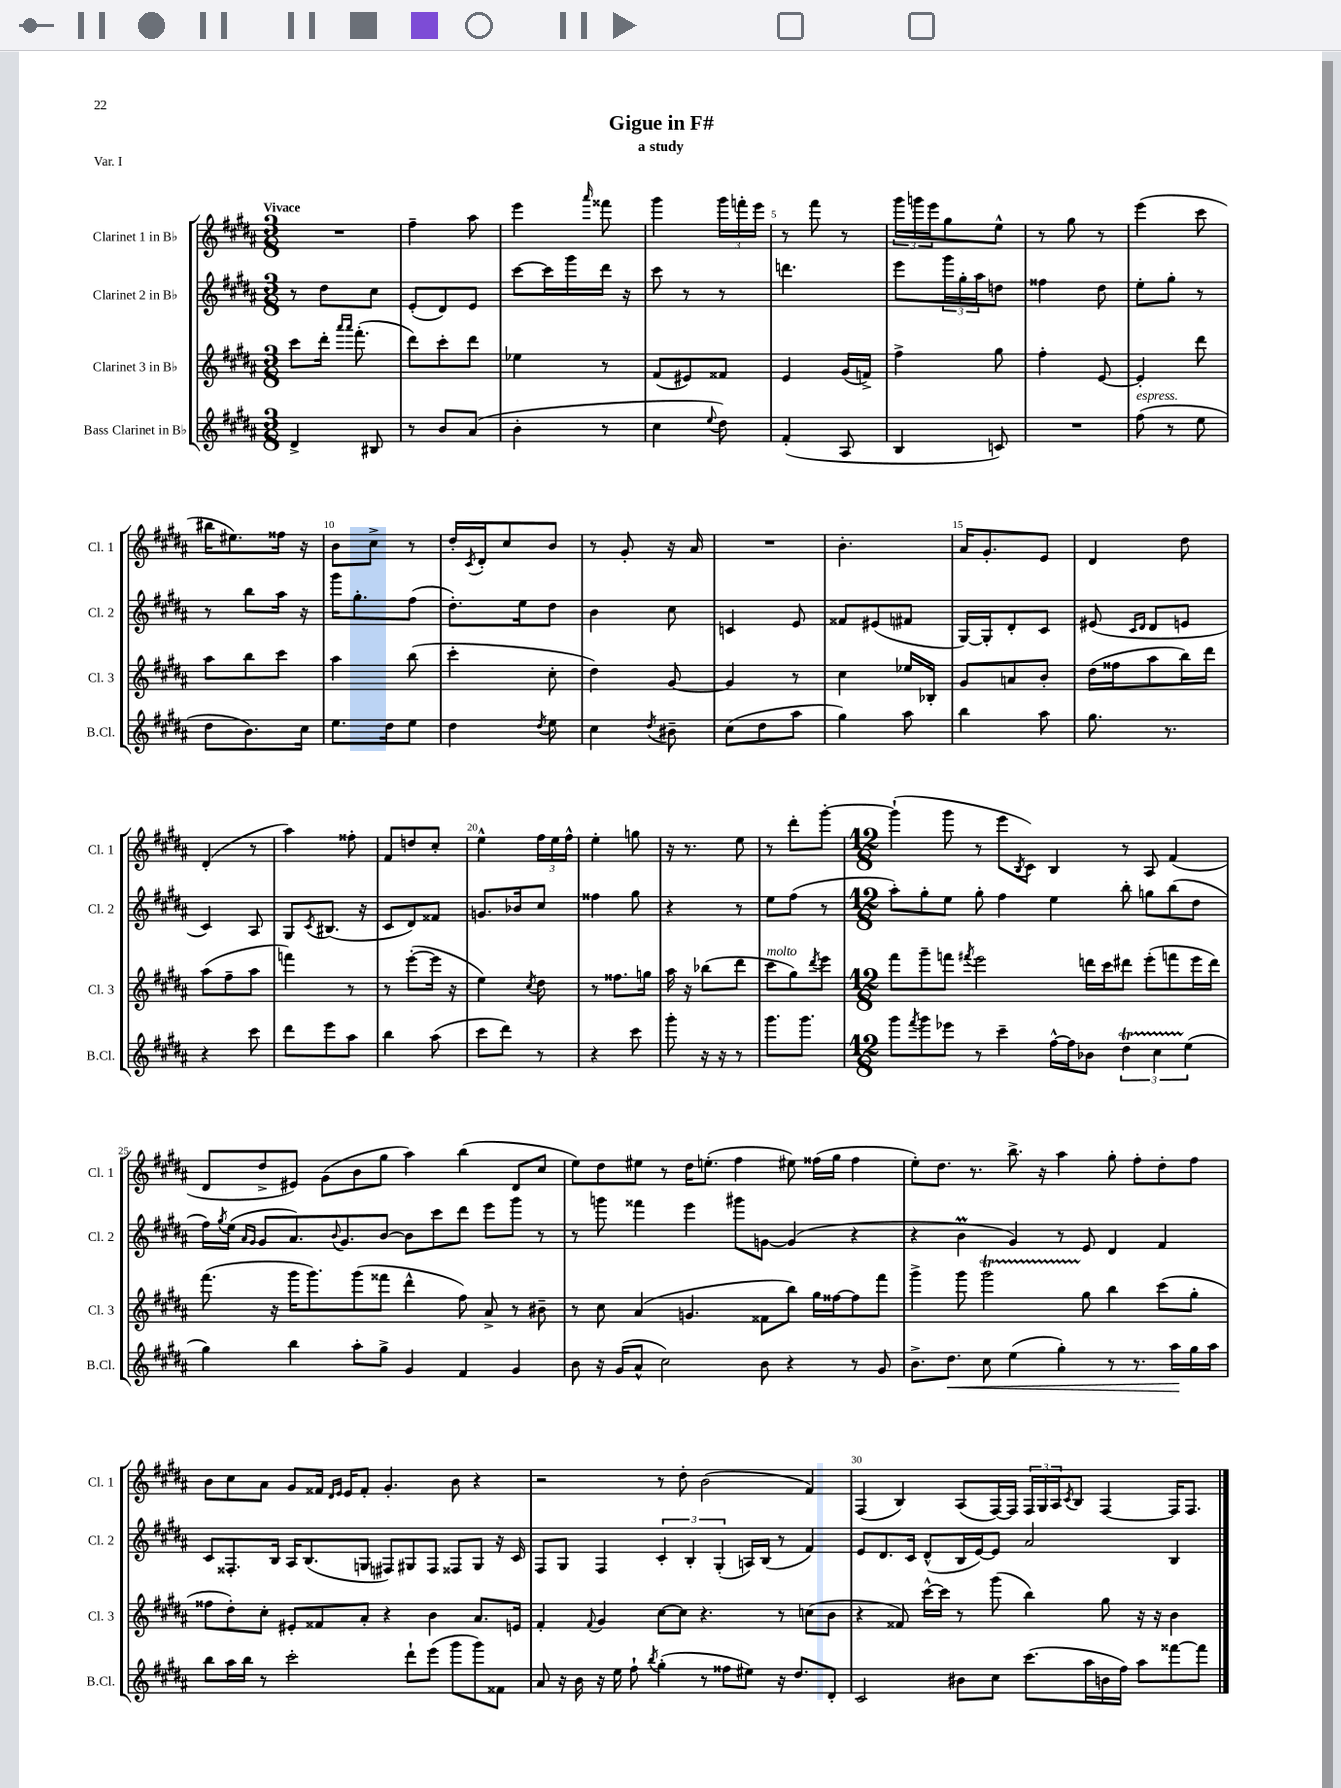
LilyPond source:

\header { title = "Gigue in F#" subtitle = "a study" piece = "Var. I" }
<<
\new StaffGroup <<
\new Staff = "s0" \with { instrumentName = "Clarinet 1 in Bb" shortInstrumentName = "Cl. 1" } {
    \clef treble \key b \major \numericTimeSignature \time 3/8 \tempo "Vivace"
    R4. |
    fis''4-- ais''8 |
    e'''4 \grace { ais'''16 } fisis'''8 |
    gis'''4 \tuplet 3/2 { gis'''16 f'''16-. e'''16 } |
    r8 fis'''8 r8 |
    \tuplet 3/2 { gis'''16 g'''16 e'''16 } gis''8 e''8-^ |
    r8 gis''8 r8 |
    e'''4( cis'''8 |
    bis''16 eis''8.) fisis''16 r16 |
    b'8 cis''8-> r8 |
    dis''16-. \acciaccatura { cis'8 } dis'16-. cis''8 b'8 |
    r8 gis'8-. r16 ais'16 |
    R4. |
    b'4.-. |
    ais'16 gis'8.-. e'8 |
    dis'4 dis''8 |
    dis'4-.( r8 |
    ais''4) fisis''8-. |
    fis'8 d''8 cis''8-. |
    e''4-^ \tuplet 3/2 { fis''16 e''16 fis''16-^ } |
    e''4-. g''8 |
    r16 r8. e''8 |
    r8 dis'''8-. gis'''8~-. |
    \numericTimeSignature \time 12/8 gis'''4-!( gis'''8 r8 e'''8 \acciaccatura { b8 } cis'8) b4 r8 ais8 fis'4( |
    dis'8 dis''8-> eis'8) gis'8( b'8 gis''8 ais''4) b''4( dis'8 cis''8 |
    e''8) dis''8 eis''8 r8 dis''16 e''8.-.( fis''4 eis''8) fisis''16( gis''16 fisis''4 |
    e''8-.) dis''8. r8. b''8.-> r16 ais''4 gis''8-. fis''8-. dis''8-. fis''8 |
    b'8 cis''8 ais'8 gis'8 fisis'16 \grace { dis'16 e'16 } e'16 fisis'8-. gis'4.-. b'8 r4 |
    r2 r8 dis''8-. b'2( fis'4) |
    fis4( b4) ais8( fis16~) fis16 \tuplet 3/2 { fis16 gis16 ais16 } \acciaccatura { cis'8 } b8 fis4~ fis16 fis8. \bar "|." |
}
\new Staff = "s1" \with { instrumentName = "Clarinet 2 in Bb" shortInstrumentName = "Cl. 2" } {
    \clef treble \key b \major \numericTimeSignature \time 3/8
    r8 dis''8 cis''8 |
    e'8-.( dis'8) e'8 |
    cis'''8~ cis'''16 gis'''16 dis'''16 r16 |
    cis'''8 r8 r8 |
    d'''4. |
    e'''8 \tuplet 3/2 { gis'''16 gis''16-. ais''16 } d''8 |
    fisis''4 dis''8 |
    e''8-. gis''8-. r8 |
    r8 b''8 ais''16 r16 |
    gis'''16 gis''8.-. fis''8( |
    dis''8.-.) e''16 dis''8 |
    b'4 cis''8 |
    c'4 e'8 |
    fisis'8 eis'8( fis'8 |
    gis16~) gis16-. dis'8-. cis'8 |
    eis'8( \grace { cis'16 dis'16 } dis'8 e'8 |
    cis'4) ais8 |
    gis8 \acciaccatura { cis'8 } bis8.( r16 |
    cis'8 dis'8) fisis'8 |
    g'8. bes'16 cis''8 |
    fisis''4 gis''8 |
    r4 r8 |
    e''8 fis''8( r8 |
    \numericTimeSignature \time 12/8 ais''8-.) gis''8-. e''8 gis''8-. fis''4 e''4 b''8-. g''8 b''8( dis''8 |
    fis''16) \acciaccatura { gis''8 } e''16( \grace { ais'16 gis'16 } gis'8 ais'8.) \appoggiatura { b'8 } gis'8. b'8~ b'8 cis'''8 dis'''8 e'''8 gis'''8 r8 |
    r8 g'''8 fisis'''4 e'''4 gis'''8 g'8~ g'4( r4 |
    r4 b'4\prall gis'4) r8 e'8 dis'4 fis'4 |
    cis'8 fisis8.-. b16 ais16 b8.( g8 fis8) gis8 fis8 fisis8 gis8 r16 cis'16 |
    fis8 gis8 fis4 \tuplet 3/2 { cis'4-. b4-. gis4-.( } a16) b16( r8 fis'4) |
    e'8 dis'8. cis'16 dis'8-^( b16 e'16~) e'8 ais'2 b4 \bar "|." |
}
\new Staff = "s2" \with { instrumentName = "Clarinet 3 in Bb" shortInstrumentName = "Cl. 3" } {
    \clef treble \key b \major \numericTimeSignature \time 3/8
    cis'''8 dis'''16-. \grace { ais'''16 ais'''16 } fis'''8.-.( |
    dis'''8) cis'''8-. dis'''8 |
    ees''4 r8 |
    fis'8( eis'8) fisis'8 |
    e'4 gis'16( f'16->) |
    fis''4-> gis''8 |
    fis''4-. e'8~ |
    e'4-. dis'''8 |
    ais''8 b''8 cis'''8 |
    ais''4 b''8( |
    cis'''4-. cis''8-. |
    dis''4) gis'8~ |
    gis'4 r8 |
    cis''4 ees''16 bes16-. |
    gis'8 a'8 b'8-. |
    dis''16( fisis''16 ais''8 b''16) dis'''16 |
    ais''8( fis''8-- ais''8 |
    f'''4) r8 |
    r8 e'''8~-.( e'''16 r16 |
    e''4) \acciaccatura { cis''8 } dis''8 |
    r8 fisis''8. g''16 |
    ais''16 r16 bes''8( dis'''8 |
    cis'''8^\markup { \italic "molto" } gis''8) \acciaccatura { dis'''8 } e'''8 |
    \numericTimeSignature \time 12/8 fis'''8 gis'''8-- f'''8 \acciaccatura { fis'''8 } e'''2 d'''16 cis'''16 dis'''8 e'''8-.( f'''8 e'''16 dis'''16) |
    fis'''8.( r16 gis'''16 gis'''8.) gis'''8( fisis'''8 dis'''4-^ fis''8) ais'8-> r8 bis'8-- |
    r8 cis''8 ais'4( g'4. fisis'8 b''8) gis''16 fisis''16~ fisis''8 fis'''8 |
    gis'''4-> gis'''8 gis'''2\startTrillSpan gis''8\stopTrillSpan b''4 cis'''8( gis''8-. |
    fisis''8 dis''8-.) cis''8-. eis'8-. fisis'8 ais'8-. r4 b'4 ais'8. e'16 |
    fis'4-. \appoggiatura { fis'8 } gis'4 cis''8~ cis''8 r4. r8 c''8( b'8 |
    r4 fisis'8) cis'''16~-^ cis'''16 r8 gis'''8( b''4) gis''8 r16 r16 b'4 \bar "|." |
}
\new Staff = "s3" \with { instrumentName = "Bass Clarinet in Bb" shortInstrumentName = "B.Cl." } {
    \clef treble \key b \major \numericTimeSignature \time 3/8
    dis'4-> bis8 |
    r8 b'8 ais'8( |
    b'4-. r8 |
    cis''4 \appoggiatura { e''8 } dis''8) |
    fis'4-.( ais8 |
    b4 c'8) |
    R4. |
    fis''8^\markup { \italic "espress." }( r8 e''8 |
    dis''8 b'8.) cis''16 |
    e''8. dis''16 e''8 |
    dis''4 \acciaccatura { dis''8 } e''8 |
    cis''4 \acciaccatura { dis''8 } bis'8-- |
    cis''8( dis''8 ais''8 |
    gis''4) ais''8 |
    b''4 ais''8 |
    gis''8. r8. |
    r4 cis'''8 |
    dis'''8 e'''8 ais''8 |
    b''4 ais''8( |
    cis'''8 dis'''8) r8 |
    r4 cis'''8 |
    gis'''8-. r16 r16 r8 |
    gis'''8. gis'''8. |
    \numericTimeSignature \time 12/8 gis'''8 \acciaccatura { fis'''8 } gis'''8 ees'''8 r8 cis'''4-- fis''16~-^ fis''16 bes'8 \tuplet 3/2 { dis''4\startTrillSpan cis''4 e''4\stopTrillSpan( } |
    gis''4) b''4 ais''8-. gis''8-> gis'4 fis'4 gis'4 |
    b'8 r16 gis'16( ais'8-^ cis''2) b'8 r4 r8 gis'8 |
    b'8.-> dis''8.\< cis''8 e''4( gis''4-.) r8 r8. ais''16\! gis''16 ais''16 |
    b''8 ais''16 b''16 r8 cis'''2-. dis'''8-! e'''8( gis'''8 gis'''8) fisis'8 |
    ais'8 r16 b'16 r16 e''16 fis''8-! \acciaccatura { b''8 } gis''4-.( r8 fisis''8 eis''8) r16 dis''8. dis'8-. |
    cis'2 bis'8 cis''8 cis'''8.( ais''16 b'16 fis''16) ais''8 fisis'''8~ fisis'''8 \bar "|." |
}
>>
>>
\layout { \context { \Score \override BarNumber.break-visibility = ##(#f #t #t) barNumberVisibility = #(every-nth-bar-number-visible 5) } }
